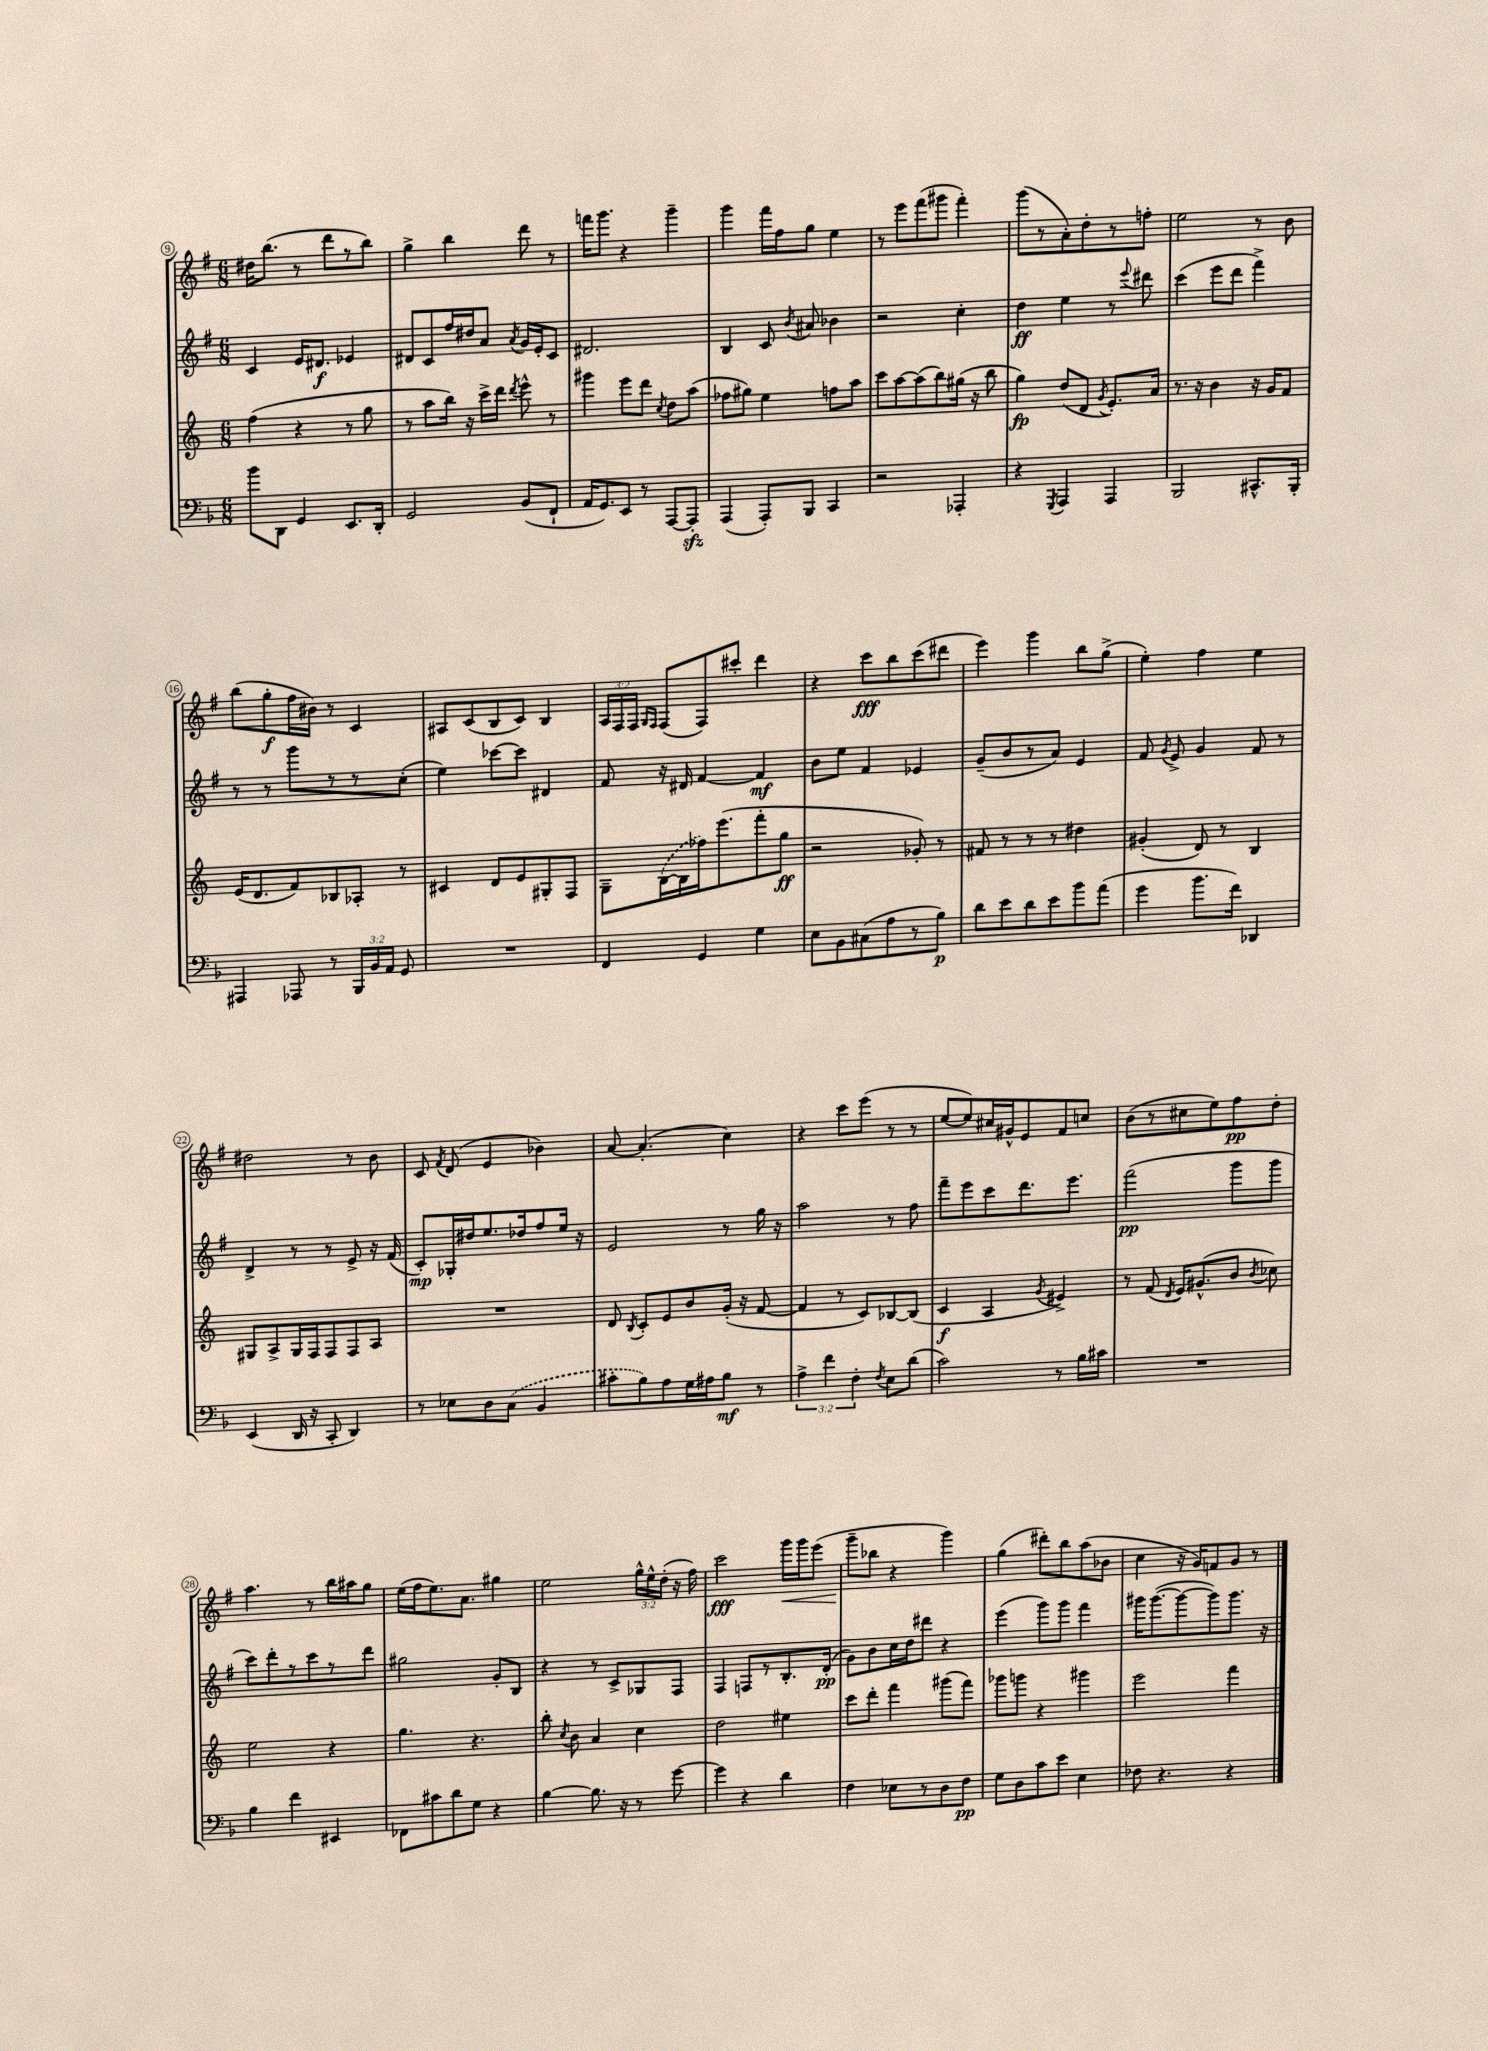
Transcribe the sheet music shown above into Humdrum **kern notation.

**kern	**dynam	**kern	**dynam	**kern	**dynam	**kern	**dynam
*part4	*part4	*part3	*part3	*part2	*part2	*part1	*part1
*staff4	*staff4	*staff3	*staff3	*staff2	*staff2	*staff1	*staff1
*clefF4	*	*clefG2	*	*clefG2	*	*clefG2	*
*k[b-]	*	*k[]	*	*k[f#]	*	*k[f#]	*
*M6/8	*	*M6/8	*	*M6/8	*	*M6/8	*
=9	=9	=9	=9	=9	=9	=9	=9
8b-\L	.	(4ff\	.	4c/	.	16dd#X\KL	.
.	.	.	.	.	.	(8.bb\J	.
8DD\J	.	.	.	.	.	.	.
4GG/	.	4r	.	16e/KL	.	8r	.
.	.	.	.	8.d#X/J	f	.	.
.	.	.	.	.	.	8ddd\L	.
8.EE/L	.	8r	.	4e-X/	.	8r	.
.	.	8gg\	.	.	.	8bb\J)	.
16DD'/Jk	.	.	.	.	.	.	.
=10	=10	=10	=10	=10	=10	=10	=10
2GG/	.	8r	.	8d#X/L	.	4gg^\	.
.	.	8aa\L	.	8c/	.	.	.
.	.	16bb\Jk)	.	16ff#/L	.	4bb\	.
.	.	16r	.	16dd#X/J	.	.	.
.	.	16ccc^\LL	.	8a/J	.	.	.
.	.	16ddd\JJ	.	.	.	.	.
.	.	8qddd/	.	8qa/	.	.	.
(8BB-/L	.	8eee^^\	.	16g/LL	.	8ddd\	.
.	.	.	.	16e'/J	.	.	.
8FF`/J	.	8r	.	8c/J	.	8r	.
=11	=11	=11	=11	=11	=11	=11	=11
16AA/KL	.	4ggg#X\	.	2.d#X/	.	16fffn\KL	.
8.GG/)	.	.	.	.	.	8.ggg\J	.
8EE/J	.	8eee\L	.	.	.	4r	.
8r	.	8ddd\J	.	.	.	.	.
.	.	8qcc/	.	.	.	.	.
[8AAA/L	.	8dd\L	.	.	.	4ggg~\	.
8AAAzz'/J]	.	(8aa\J	.	.	.	.	.
=12	=12	=12	=12	=12	=12	=12	=12
(4AAA/	.	8ff-X\L	.	4B/	.	4ggg\	.
.	.	8gg#X\J)	.	.	.	.	.
8AAA'/L)	.	4ee\	.	8c/	.	16fff#\LL	.
.	.	.	.	.	.	16ff#\J	.
.	.	.	.	8qb/	.	.	.
8BBB-/J	.	.	.	8a#X/	.	8gg\J	.
4CC/	.	8ffn\L	.	4b-X\	.	4ee\	.
.	.	8aa\J	.	.	.	.	.
=13	=13	=13	=13	=13	=13	=13	=13
2r	.	8ccc\L	.	2r	.	8r	.
.	.	[8aa\	.	.	.	8eee\L	.
.	.	(8aa\]	.	.	.	(8fff#\	.
.	.	8bb\)	.	.	.	8ggg#X\J	.
4AAA-X'/	.	(16gg#X\Jk	.	4cc'\	.	4fff#'\)	.
.	.	16r	.	.	.	.	.
.	.	8bb\	.	.	.	.	.
=14	=14	=14	=14	=14	=14	=14	=14
4r	.	4gg\)	fp	4dd\	ff	(8ggg\L	.
.	.	.	.	.	.	8r	.
8qGGG/	.	.	.	.	.	.	.
4AAA/	.	(8dd/L	.	4ee\	.	8a'\)	.
.	.	8d/J	.	.	.	8dd'\	.
.	.	8qg/	.	.	.	.	.
4AAA/	.	8.e'/L)	.	8r	.	8r	.
.	.	.	.	8qqeee/	.	.	.
.	.	.	.	8ddd#X\	.	8ffn'\J	.
.	.	16a/Jk	.	.	.	.	.
=15	=15	=15	=15	=15	=15	=15	=15
2BBB-/	.	8.r	.	(4ccc\	.	2ee\	.
.	.	16r	.	.	.	.	.
.	.	4b\	.	8eee\L	.	.	.
.	.	.	.	8ddd\J	.	.	.
8.CC#X^^/L	.	16r	.	4fff#^\)	.	8r	.
.	.	16g/KL	.	.	.	.	.
.	.	8f/J	.	.	.	8b\	.
16BBB-'/Jk	.	.	.	.	.	.	.
!!LO:LB:g=z
=16	=16	=16	=16	=16	=16	=16	=16
4AAA#X/	.	(16e/KL	.	8r	.	(8bb\L	.
.	.	8.d/	.	.	.	.	.
.	.	.	.	8r	.	8gg'\	f
8AAA-X/	.	8f/)	.	8ggg\L	.	16ff#\L	.
.	.	.	.	.	.	16b#X\JJ)	.
8r	.	8B-X/	.	8r	.	8r	.
24BBB-/LL	.	8A-X'/J	.	8r	.	4c/	.
24BB-/	.	.	.	.	.	.	.
24AA/JJ	.	.	.	.	.	.	.
8GG/	.	8r	.	(8cc'\J	.	.	.
=17	=17	=17	=17	=17	=17	=17	=17
2.r	.	4c#X/	.	4ee\)	.	8A#X/L	.
.	.	.	.	.	.	(8c/	.
.	.	8d/L	.	[8ccc-X\L	.	8B/	.
.	.	8e/	.	8ccc-\J]	.	8c/J)	.
.	.	8G#X'/	.	4d#X/	.	4B/	.
.	.	8F/J	.	.	.	.	.
=18	=18	=18	=18	=18	=18	=18	=18
4FF/	.	8G~\L	.	8f#/	.	24A/LL	.
.	.	.	.	.	.	24F#/	.
.	.	.	.	.	.	24F#/JJ	.
.	.	.	.	.	.	16qqG/LL	.
.	.	.	.	.	.	16qqF#/JJ	.
.	.	([16B\L	.	16r	.	(8F#/L	.
.	.	16B\]	.	16d#X/	.	.	.
4GG/	.	16ff-X\J)	.	[4f#/	.	8F#/)	.
.	.	(8.eee\	.	.	.	.	.
.	.	.	.	.	.	8ccc#X'/J	.
4G\	.	8fff'\	.	4f#/]	mf	4ddd\	.
.	.	8gg\J	ff	.	.	.	.
=19	=19	=19	=19	=19	=19	=19	=19
8E\L	.	2r	.	8b\L	.	4r	.
8BB-\	.	.	.	8ee\J	.	.	.
(8C#X\	.	.	.	4f#/	.	8ccc\L	fff
8A\	.	.	.	.	.	8bb\	.
8r	.	8g-X'/)	.	4e-X/	.	(8ccc\	.
8B-\J)	p	8r	.	.	.	8ddd#X\J	.
=20	=20	=20	=20	=20	=20	=20	=20
8d\L	.	8f#X/	.	(8g~/L	.	4eee\)	.
8e\	.	8r	.	8b/	.	.	.
8d\	.	8r	.	8r	.	4ggg\	.
8e\	.	8r	.	8a/J)	.	.	.
8b-\	.	4dd#X\	.	4e/	.	8bb\L	.
(8a\J	.	.	.	.	.	(8gg^\J	.
=21	=21	=21	=21	=21	=21	=21	=21
4g\	.	(4g#X'/	.	8f#/	.	4ee'\)	.
.	.	.	.	8qg/	.	.	.
.	.	.	.	8e^/	.	.	.
8.b-\L	.	8d/)	.	4g/	.	4ff#\	.
.	.	8r	.	.	.	.	.
16f\Jk)	.	.	.	.	.	.	.
4DD-X/	.	4B/	.	8f#/	.	4ee\	.
.	.	.	.	8r	.	.	.
!!LO:LB:g=z
=22	=22	=22	=22	=22	=22	=22	=22
(4EE/	.	8G#X/L	.	4d^/	.	2dd#X\	.
.	.	8A^/	.	.	.	.	.
16DD/	.	16G#/L	.	8r	.	.	.
16r	.	16F/J	.	.	.	.	.
8CC'/	.	8F/	.	8r	.	.	.
4DD/)	.	8F/	.	8e^/	.	8r	.
.	.	8A/J	.	16r	.	8b\	.
.	.	.	.	(16f#/	.	.	.
=23	=23	=23	=23	=23	=23	=23	=23
8r	.	2.r	.	8c'/L)	mp	8c/	.
.	.	.	.	.	.	8qf#/	.
8E-X\L	.	.	.	16G-X'/L	.	(8d/	.
.	.	.	.	16dd#X/J	.	.	.
8D\	.	.	.	8.ee/	.	4e/	.
(8C\J	.	.	.	.	.	.	.
.	.	.	.	16dd-X/k	.	.	.
4BB-/	.	.	.	8ff#/	.	4b-X\)	.
.	.	.	.	16ee/Jk	.	.	.
.	.	.	.	16r	.	.	.
=24	=24	=24	=24	=24	=24	=24	=24
8c#X'\L	.	8d/	.	2e/	.	[8a/	.
.	.	8qB/	.	.	.	.	.
8B-\)	.	8c'/L	.	.	.	(4.a'/]	.
8A\	.	8e/	.	.	.	.	.
16G\L	.	8b/	.	.	.	.	.
16A#X\J	.	.	.	.	.	.	.
8B-\J	mf	(16g'/Jk	.	8r	.	4cc\)	.
.	.	16r	.	.	.	.	.
8r	.	[8f/	.	16gg\	.	.	.
.	.	.	.	16r	.	.	.
=25	=25	=25	=25	=25	=25	=25	=25
6A^\	.	4f/]	.	2aa\	.	4r	.
6f\	.	.	.	.	.	.	.
.	.	8r	.	.	.	8ccc\L	.
6F'\	.	.	.	.	.	.	.
.	.	8c/L)	.	.	.	(8eee\J	.
8qF/	.	.	.	.	.	.	.
8E\L	.	[8B-X/	.	8r	.	8r	.
(8d\J	.	(8B-/J]	.	8ff#\	.	8r	.
=26	=26	=26	=26	=26	=26	=26	=26
2c\)	.	4c/	f	8fff#~\L	.	[8ee/L	.
.	.	.	.	8eee\	.	8ee/])	.
.	.	4A/	.	8ccc\	.	16cc#X/L	.
.	.	.	.	.	.	16g#X^^/J	.
.	.	.	.	8.ddd\	.	8e/	.
.	.	8qg/	.	.	.	.	.
8r	.	4e#X^/)	.	.	.	8f#/	.
.	.	.	.	8.eee\J	.	.	.
16B-\LL	.	.	.	.	.	8ccn/J	.
16c#X\JJ	.	.	.	.	.	.	.
=27	=27	=27	=27	=27	=27	=27	=27
2.r	.	8r	.	(2fff#\	pp	(8b\L	.
.	.	(8f/	.	.	.	8r	.
.	.	8qd/	.	.	.	.	.
.	.	16e/KL)	.	.	.	8cc#X\	.
.	.	(8.g#X^^/	.	.	.	.	.
.	.	.	.	.	.	8ee\)	.
.	.	8b/J	.	8ggg\L	.	8ff#\	pp
.	.	8qb/	.	.	.	.	.
.	.	8cc-X\)	.	8ggg\J	.	8dd'\J	.
!!LO:LB:g=z
=28	=28	=28	=28	=28	=28	=28	=28
4B-\	.	2ee\	.	8ccc\L)	.	4.aa\	.
.	.	.	.	8ddd'\	.	.	.
4f\	.	.	.	8r	.	.	.
.	.	.	.	8ccc\	.	8r	.
4EE#X/	.	4r	.	8r	.	16bb\LL	.
.	.	.	.	.	.	16aa#X\J	.
.	.	.	.	8ddd\J	.	8gg\J	.
=29	=29	=29	=29	=29	=29	=29	=29
8FF-X\L	.	4.gg\	.	2gg#X\	.	(16ee\LL	.
.	.	.	.	.	.	16ff#\J	.
8c#X\	.	.	.	.	.	8.ee\)	.
8d\	.	.	.	.	.	.	.
.	.	.	.	.	.	8.a\J	.
8G\J	.	4.r	.	.	.	.	.
4r	.	.	.	8g'/L	.	4gg#X\	.
.	.	.	.	8B/J	.	.	.
=30	=30	=30	=30	=30	=30	=30	=30
[4B-\	.	8bb'\	.	4r	.	2ee\	.
.	.	8qcc/	.	.	.	.	.
.	.	8b\	.	.	.	.	.
8.B-\]	.	4a/	.	8r	.	.	.
.	.	.	.	8c^/L	.	.	.
16r	.	.	.	.	.	.	.
8r	.	4cc\	.	8G-X/	.	24gg^^\LL	.
.	.	.	.	.	.	24ee^^\	.
.	.	.	.	.	.	(24dd'\JJ	.
[8g\	.	.	.	8F#/J	.	16r	.
.	.	.	.	.	.	16ff#\)	.
=31	=31	=31	=31	=31	=31	=31	=31
4g\]	.	2dd\	.	4F#/	.	2ccc\	fff
4r	.	.	.	8Fn/L	.	.	.
.	.	.	.	8r	.	.	.
!	!	!	!	!	!	!	!LO:HP:b
4d\	.	4ee#X\	.	8.B'/	.	16ggg\LL	<
.	.	.	.	.	.	16ggg\J	.
.	.	.	.	.	.	(8eee\J	.
.	.	.	.	(16d'/Jk	pp	.	.
=32	=32	=32	=32	=32	=32	=32	=32
4F\	.	8ccc\L	.	8g\L)	.	8ggg~\L	.
.	.	8ddd'\J	.	8b\	.	8bb-X\J	[
8E-X\L	.	4fff\	.	16cc\L	.	4r	.
.	.	.	.	16dd\J	.	.	.
8r	.	.	.	8ddd#X\J	.	.	.
8D\	.	(8ggg#X\L	.	4r	.	4ggg\)	.
8F\J	pp	8fff\J)	.	.	.	.	.
=33	=33	=33	=33	=33	=33	=33	=33
8G\L	.	8ggg-X\L	.	(4eee\	.	(4gg\	.
8D\	.	8gggn\J	.	.	.	.	.
8c\	.	4r	.	8ggg\L)	.	8ddd#X'\L)	.
8e\J	.	.	.	8ggg\J	.	8bb\	.
4E\	.	4ggg#X\	.	4fff#\	.	(8aa\	.
.	.	.	.	.	.	8b-X\J	.
=34	=34	=34	=34	=34	=34	=34	=34
8F-X\	.	2eee\	.	16ggg#X\KL	.	4cc\	.
.	.	.	.	([8.ggg#\	.	.	.
4.r	.	.	.	.	.	.	.
.	.	.	.	8ggg#\_	.	16r	.
.	.	.	.	.	.	16g/KL)	.
.	.	.	.	8ggg#\])	.	8fn/	.
4r	.	4fff\	.	8.ggg#\J	.	8g/J	.
.	.	.	.	.	.	8r	.
.	.	.	.	16r	.	.	.
==	==	==	==	==	==	==	==
*-	*-	*-	*-	*-	*-	*-	*-
